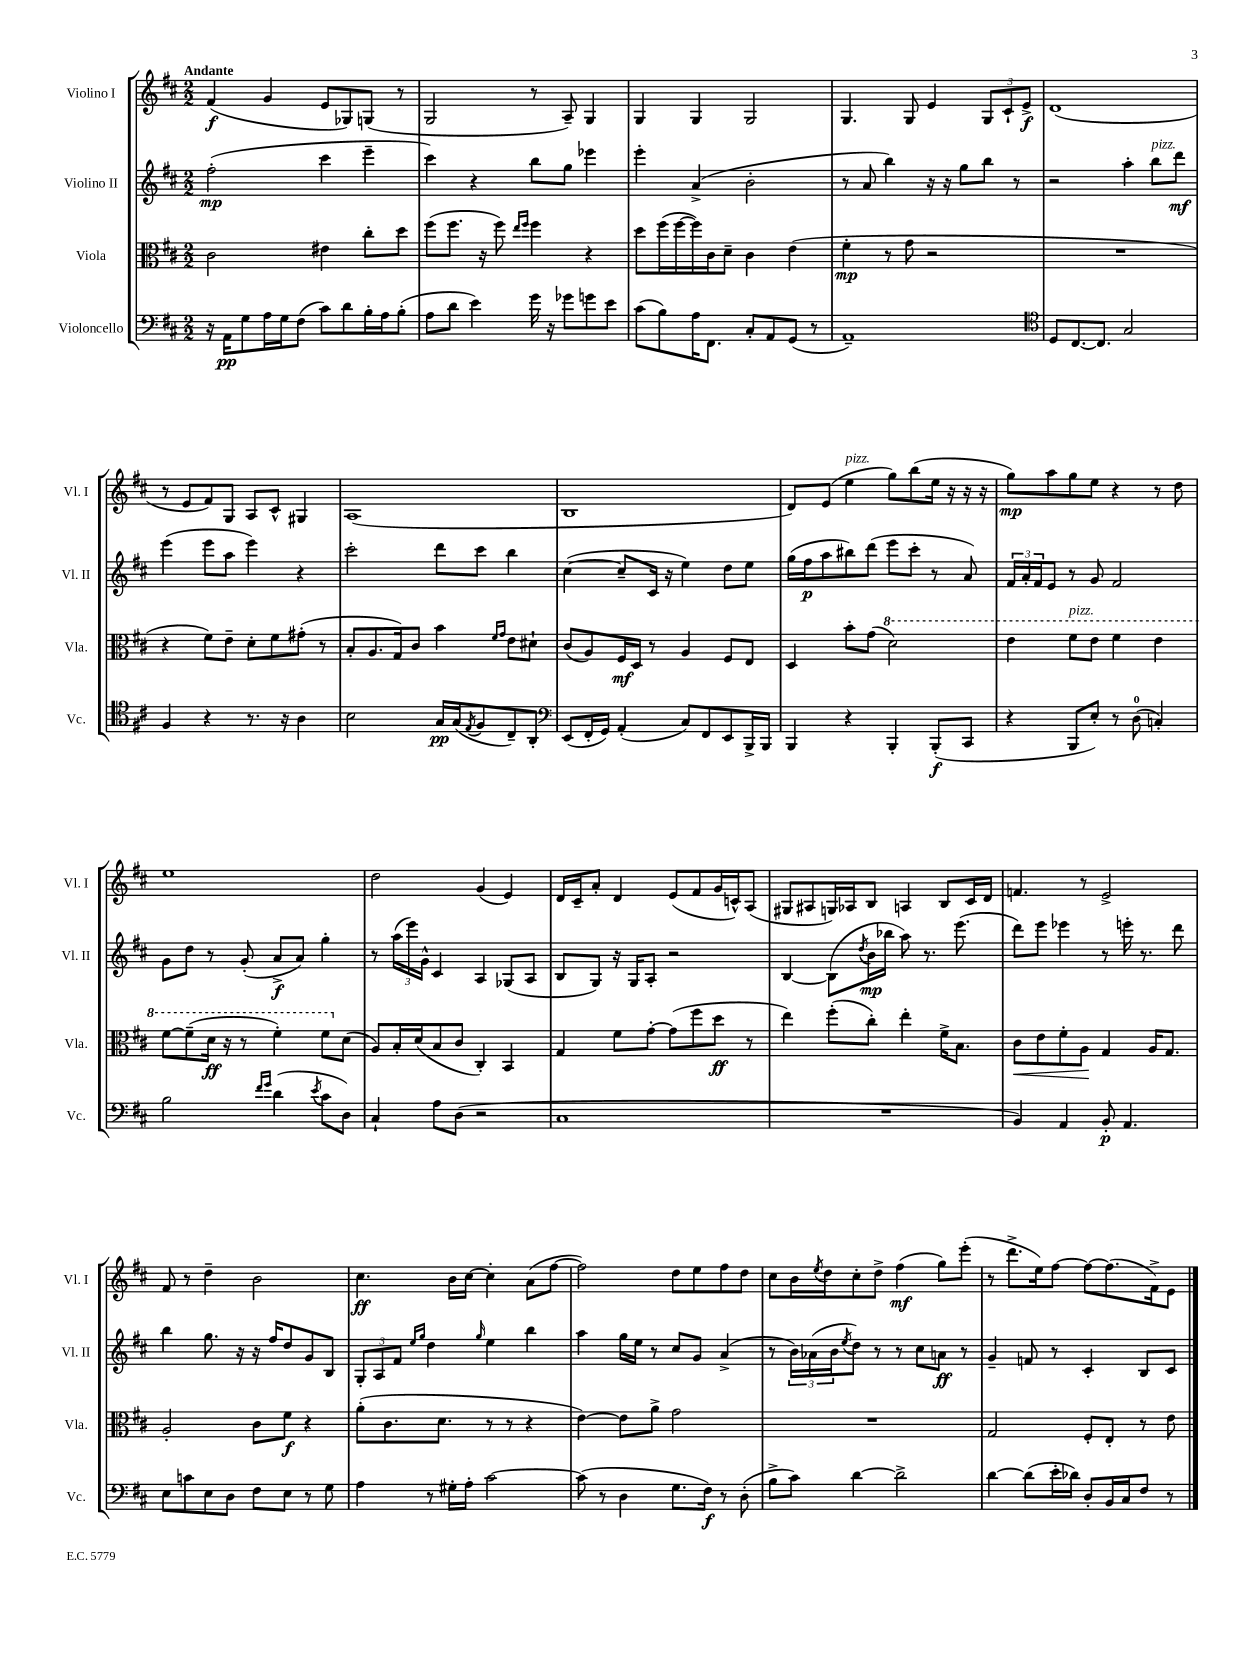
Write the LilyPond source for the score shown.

<<
\new StaffGroup <<
\new Staff = "s0" \with { instrumentName = "Violino I" shortInstrumentName = "Vl. I" } {
    \clef treble \key d \major \numericTimeSignature \time 2/2 \tempo "Andante"
    fis'4\f( g'4 e'8 ges8) g8( r8 |
    g2 r8 a8--) g4 |
    g4 g4 g2 |
    g4. g8 e'4 \tuplet 3/2 { g8 cis'8-! e'8->\f } |
    d'1( |
    r8 e'8 fis'8) g8 a8 cis'8-^ gis4 |
    a1( |
    b1 |
    d'8) e'8( e''4^\markup { \italic "pizz." } g''8) b''8( e''16 r16 r16 r16 |
    g''8\mp) a''8 g''8 e''8 r4 r8 d''8 |
    e''1 |
    d''2 g'4( e'4) |
    d'16 cis'16-- a'8-. d'4 e'8( fis'8 g'16 c'16-^) a8( |
    gis8 ais8 g16) aes16 b8 a4 b8 cis'16 d'16 |
    f'4. r8 e'2-> |
    fis'8 r8 d''4-- b'2 |
    cis''4.\ff b'16 cis''16~ cis''4-. a'8( fis''8~ |
    fis''2) d''8 e''8 fis''8 d''8 |
    cis''8 b'16 \acciaccatura { e''8 } d''16 cis''8-. d''8-> fis''4\mf( g''8) e'''8-.( |
    r8 d'''8.-> e''16) fis''8~ fis''8~ fis''8.( fis'16->) e'8 \bar "|." |
}
\new Staff = "s1" \with { instrumentName = "Violino II" shortInstrumentName = "Vl. II" } {
    \clef treble \key d \major \numericTimeSignature \time 2/2
    fis''2-.\mp( cis'''4 e'''4-- |
    cis'''4) r4 b''8 g''8 ees'''4 |
    e'''4-. a'4->( b'2-. |
    r8 a'8 b''4) r16 r16 g''8 b''8 r8 |
    r2 a''4-. b''8^\markup { \italic "pizz." } d'''8\mf |
    e'''4( e'''8 a''8 e'''4) r4 |
    cis'''2-. d'''8 cis'''8 b''4 |
    cis''4~( cis''8-- cis'16 r16 e''4) d''8 e''8 |
    g''16( fis''16\p a''8 bis''8) d'''8( e'''8 cis'''8-. r8 a'8) |
    \tuplet 3/2 { fis'16 a'16-. fis'16 } e'8 r8 g'8 fis'2 |
    g'8 d''8 r8 g'8-.( a'8->\f a'8) g''4-. |
    r8 \tuplet 3/2 { a''16( e'''16) g'16-^ } cis'4 a4 ges8( a8 |
    b8 g8) r16 g16 a8-. r2 |
    b4~ b8( \acciaccatura { d''8 } b'16\mp bes''16 a''8) r8. e'''8.( |
    d'''8) e'''8 ees'''4 r8 e'''16-. r8. d'''8 |
    b''4 g''8. r16 r16 fis''16 d''8 g'8 b8 |
    \tuplet 3/2 { g8-. a8 fis'8 } \grace { e''16 g''16 } d''4 \grace { g''16 } e''4 b''4 |
    a''4 g''16 e''16 r8 cis''8 g'8 a'4->( |
    r8 \tuplet 3/2 { b'16) aes'16( b'16 } \acciaccatura { e''8 } d''8) r8 r8 cis''8 a'8\ff r8 |
    g'4-- f'8 r8 cis'4-. b8 cis'8 \bar "|." |
}
\new Staff = "s2" \with { instrumentName = "Viola" shortInstrumentName = "Vla." } {
    \clef alto \key d \major \numericTimeSignature \time 2/2
    cis'2 eis'4 cis''8-. d''8 |
    fis''8( fis''8. r16 fis''8) \grace { e''16 fis''16 } fis''4 r4 |
    d''8 fis''16( fis''16~ fis''16) cis'16 d'8-- cis'4 e'4( |
    fis'4-.\mp r8 g'8 r2 |
    R1 |
    r4 fis'8) e'8-- d'8-. fis'8 gis'8-.( r8 |
    b8-. a8. g16) cis'8 b'4 \grace { fis'16 g'16 } e'8 dis'8-! |
    cis'8( a8) fis16\mf d16 r8 a4 fis8 e8 |
    d4 b'8-. g'8( \ottava #1 d''2) |
    e''4 fis''8^\markup { \italic "pizz." } e''8 fis''4 e''4 |
    fis''8~ fis''8--( d''16\ff r16 r8 fis''4-.) fis''8 \ottava #0 d'8( |
    a8) b16-. d'16( b8 cis'8 cis4-.) b,4 |
    g4 fis'8 g'8~-. g'8( fis''8 d''8\ff r8 |
    e''4) fis''8-.( cis''8-.) e''4-. fis'16-> b8. |
    cis'8\< e'8 fis'8-. a8\! g4 a16 g8. |
    a2-. cis'8 fis'8\f r4 |
    a'8-.( cis'8. d'8. r8 r8 r4 |
    e'4~) e'8 a'8-> g'2 |
    R1 |
    g2 fis8-. e8-. r8 e'8 \bar "|." |
}
\new Staff = "s3" \with { instrumentName = "Violoncello" shortInstrumentName = "Vc." } {
    \clef bass \key d \major \numericTimeSignature \time 2/2
    r16 a,16\pp g8 a16 g16 fis8( cis'8) d'8 b16-. a16 b8-.( |
    a8 d'8 e'4) g'16 r16 ges'8 g'8 e'8 |
    cis'8( b8) a16 fis,8. cis8-. a,8 g,8( r8 |
    a,1--) |
    \clef tenor d8 cis8.~ cis8. g2 |
    fis4 r4 r8. r16 a4 |
    b2 g16\pp g16( \acciaccatura { e8 } fis8 cis8--) a,8-. |
    \clef bass e,8( fis,16-. g,16) a,4-.( cis8) fis,8 e,8 b,,16-> b,,16 |
    b,,4 r4 b,,4-. b,,8-.\f( cis,8 |
    r4 b,,8 e8-.) r8 d8-0( c4-.) |
    b2 \grace { fis'16 g'16 } d'4( \acciaccatura { e'8 } cis'8 d8) |
    cis4-! a8 d8( r2 |
    cis1 |
    R1 |
    b,4) a,4 b,8-.\p a,4. |
    e8 c'8 e8 d8 fis8 e8 r8 g8 |
    a4 r8 gis16-. a16-. cis'2~ |
    cis'8( r8 d4 g8. fis16\f) r8 d8-.( |
    b8-> cis'8) d'4~ d'2-> |
    d'4~ d'8( e'16-. des'16) d8-. b,16 cis16 fis8 r8 \bar "|." |
}
>>
>>
\layout { \context { \Score \remove "Bar_number_engraver" } }
